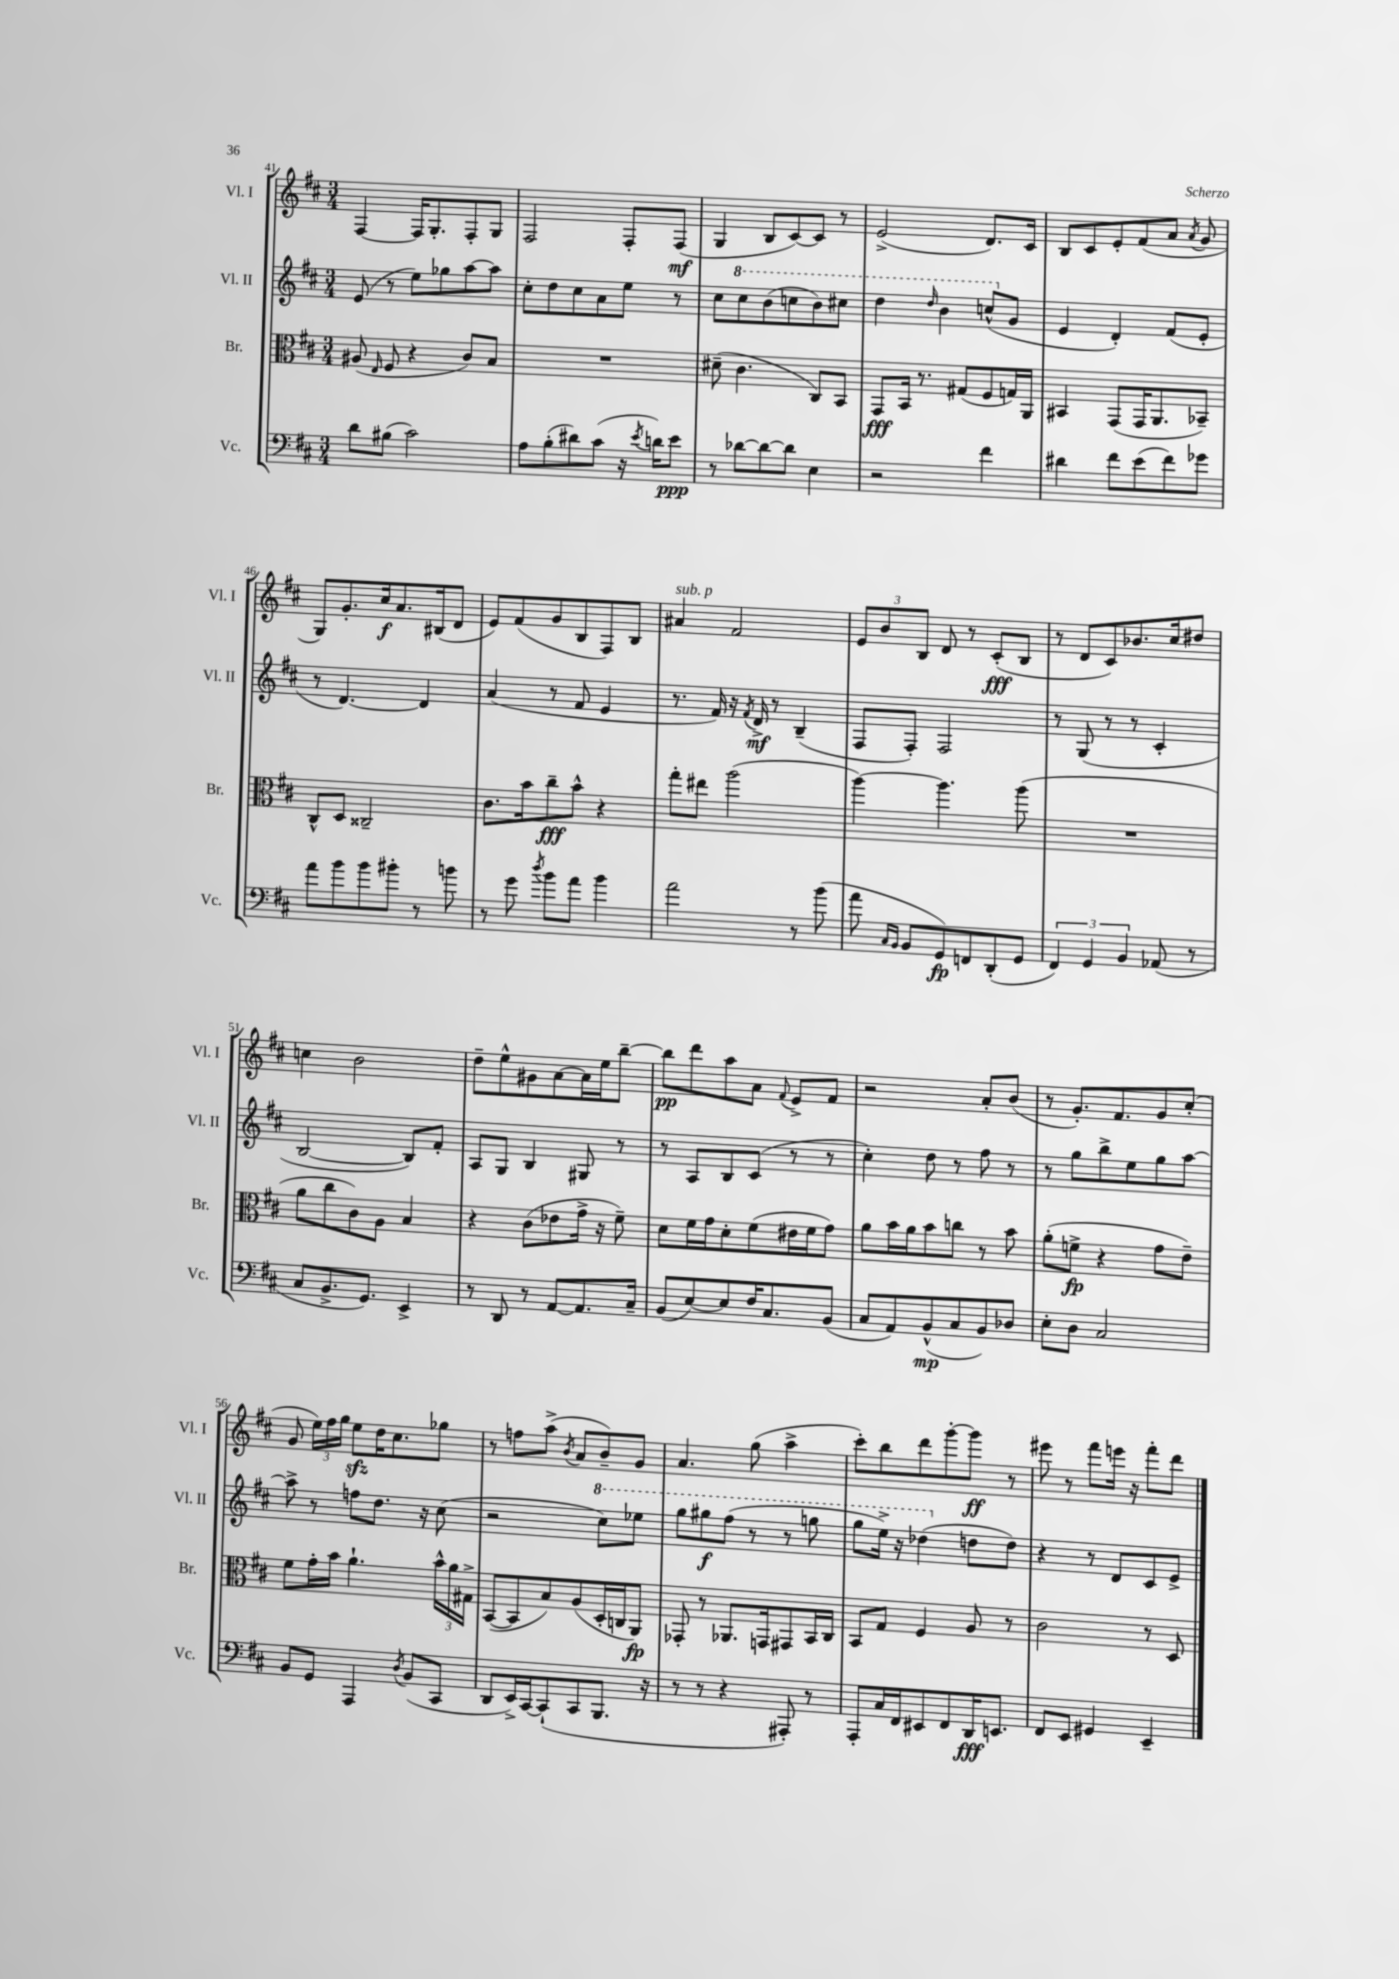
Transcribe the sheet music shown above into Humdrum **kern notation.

**kern	**kern	**kern	**kern
*staff4	*staff3	*staff2	*staff1
*clefF4	*clefC3	*clefG2	*clefG2
*k[f#c#]	*k[f#c#]	*k[f#c#]	*k[f#c#]
*M3/4	*M3/4	*M3/4	*M3/4
8d	(8A#	(8e	[4F#
.	16qqE	.	.
(8B#	8F#	8r	.
2c#)	4r	8ee)	16F#]
.	.	.	8.G'
.	.	8gg-	.
.	8c#)	[8aa	8F#'
.	8B	8aa]	8G
=	=	=	=
8A	2.r	8cc#'	2F#
(8B'	.	8dd	.
8d#)	.	8cc#	.
(8c#	.	8a	.
16r	.	8ee	8F#'
8qe	.	.	.
16d)	.	.	.
8e	.	8r	(8F#
=	=	=	=
8r	(8d#~	8cc#	4G
[8d-	4.c#	8ccc#	.
8d-_	.	(8bb	8B
8d-]	.	8ccc	[8c#)
4E	8C#)	8bb)	8c#]
.	8BB	8ccc#	8r
=	=	=	=
2r	8GG	4ddd	(2e^
.	16BB	.	.
.	8.r	.	.
.	.	16qqddd	.
.	.	4bb	.
.	(8G#	.	.
4f#	8F#	(8ccc^^	8.d)
.	16G)	8g	.
.	16AA	.	16c#
=	=	=	=
4d#	4BB#	4e	8B
.	.	.	8c#
8f#	(8GG	4d')	8e'
(8e	16GG	.	(8f#
.	8.AA	.	.
8f#)	.	(8f#	8a
.	.	.	8qa
8g-	8BB-~)	8e'	8g
=	=	=	=
8a	8C#^^	8r	8G)
8b	8D	[4.d)	8.g'
8b	2C##~	.	.
.	.	.	16cc#
8b#'	.	.	8.a
8r	.	4d]	.
.	.	.	(16B#
8b	.	.	8d
=	=	=	=
8r	8.c#	(4a	8e)
8g	.	.	(8f#
.	16b	.	.
8qdd	.	.	.
8b	8cc#~	8r	8g
8a	8b^^	8f#	8B
4b	4r	4e	8F#)
.	.	.	8B
=	=	=	=
2a	8gg'	8.r	4a#
.	8ee#	.	.
.	.	16f#)	.
.	(2aa	16r	2f#
.	.	8qf#	.
.	.	16d^	.
.	.	8r	.
8r	.	(4B~	.
(8b	.	.	.
=	=	=	=
8a	[4aa)	8F#	12e
.	.	.	12b
16qqC#	.	.	.
16qqBB	.	.	.
8BB	.	8F#')	.
.	.	.	12B
8GG)	4.aa]	2F#	8d
8FF	.	.	8r
(8DD'	.	.	(8c#'
8GG	(8aa	.	8B
=	=	=	=
6FF#)	2.r	8r	8r
.	.	(8G	8d
6GG	.	.	.
.	.	8r	8c#)
6BB	.	.	.
.	.	8r	8.b-
(8AA-	.	4c#'	.
.	.	.	16cc#
8r	.	.	8dd#
=	=	=	=
8C#	8a	[2B	4cc
8.BB^	8cc#	.	.
.	8c#)	.	2b
8.GG)	.	.	.
.	8A	.	.
4EE^	4B	8B])	.
.	.	8f#'	.
=	=	=	=
8r	4r	8A	8dd~
8DD	.	8G	8ee^^
8r	(8c#	4B	8g#
[8AA	8e-	.	[8a
8.AA]	16g^	8G#	16a]
.	16r	.	16ee
.	8f#~)	8r	[8bb~
16C#~	.	.	.
=	=	=	=
(8BB	8d	8r	8bb]
[8E)	16f#	8A	8ddd
.	16g	.	.
8E]	8d'	8B	8aa
16F#	(8f#	(8c#	8a
8.C#	.	.	.
.	.	.	8qqf#
.	16e#	8r	8e^
.	16f#	.	.
(8BB	8g)	8r	8f#
=	=	=	=
8C#	8a	4cc#')	2r
8AA)	16b	.	.
.	16a	.	.
(8BB^^	8b	8dd	.
8C#	8cc	8r	.
8BB)	8r	8ff#	8a'
8D-	8b	8r	(8b
=	=	=	=
8E'	(8a'	8r	8r
8D	8f^	8gg	8.g')
2C#	4r	8bb^	.
.	.	.	8.f#
.	.	8ee	.
.	8g	8gg	8g
.	8e~)	[8aa	(8cc#'
=	=	=	=
8BB	8f#	8aa^]	8g
8GG	16g'	8r	24ee)
.	.	.	24ff#
.	16b	.	.
.	.	.	24gg
4AAA	4.a`	8ff	8ee
.	.	8.dd	16dd
.	.	.	8.cc#
8qD	.	.	.
(8BB	.	.	.
.	.	16r	.
8CC#	24b^^	(8cc#	8gg-
.	24a	.	.
.	24G#^	.	.
=	=	=	=
8DD	([8BB	2r	8r
16EE^)	8BB]	.	8ff
[16CC#	.	.	.
(8CC#`]	8B)	.	(8aa^
.	.	.	8qb
8CC#	(8A	.	8a
8.BBB	16D'	8ccc#)	8b~)
.	16C	.	.
.	8AA)	8eee-	8g
16r	.	.	.
=	=	=	=
8r	8GG-'	8ggg	4.a
8r	8r	8ggg#	.
4r	8.AA-	(8fff#	.
.	.	8r	(8gg
.	16GG	.	.
8AAA#')	8GG#	8r	4aa^
8r	16BB	8ggg	.
.	16C#	.	.
=	=	=	=
8AAA'	8BB	8ggg	8ccc#')
16C#	8G	16eee^)	8bb
16FF#	.	16r	.
8EE#	4F#	(4ddd-	8ddd
8FF#	.	.	[8ggg'
16DD	8A	8dd	8ggg]
8.EE	.	.	.
.	8r	8dd)	8r
=	=	=	=
8FF#	2c#	4r	8eee#
8EE	.	.	8r
4GG#	.	8r	8fff#
.	.	8d	16eee
.	.	.	16r
4EE~	8r	8c#	8fff#'
.	8D	8e^	8ddd
==	==	==	==
*-	*-	*-	*-
